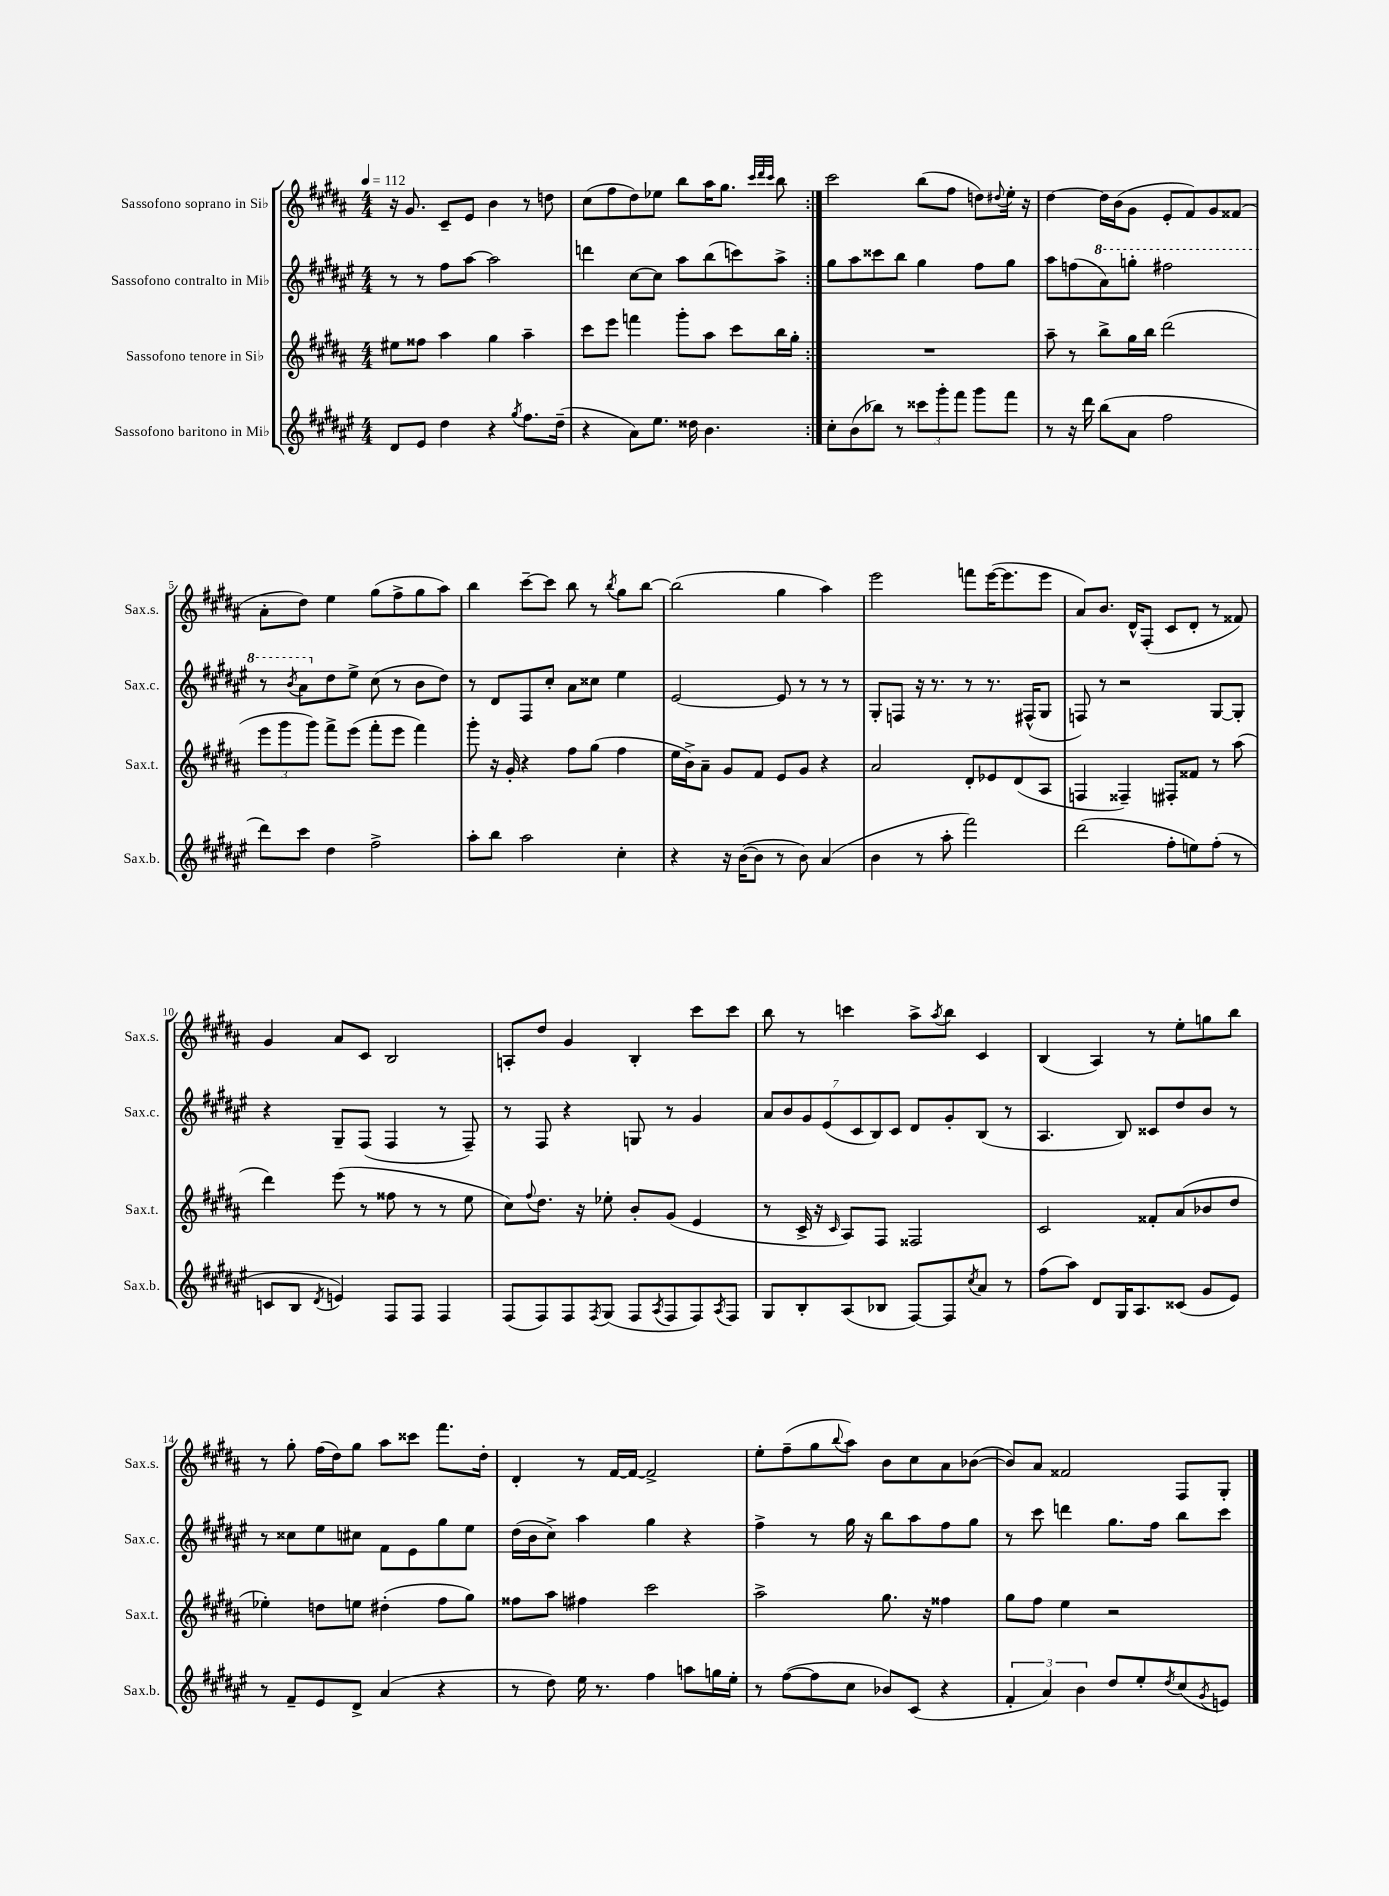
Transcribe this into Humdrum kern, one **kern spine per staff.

**kern	**kern	**kern	**kern
*staff4	*staff3	*staff2	*staff1
*clefG2	*clefG2	*clefG2	*clefG2
*k[f#c#g#d#a#e#]	*k[f#c#g#d#a#]	*k[f#c#g#d#a#e#]	*k[f#c#g#d#a#]
*M4/4	*M4/4	*M4/4	*M4/4
*MM112	*MM112	*MM112	*MM112
8d#	8ee#	8r	16r
.	.	.	8.g#
8e#	8ff##	8r	.
4dd#	4aa#	8ff#	8c#~
.	.	[8aa#	8e
4r	4gg#	2aa#]	4b
8qgg#	.	.	.
8.ff#	4aa#~	.	8r
.	.	.	8dd
(16dd#~	.	.	.
=	=	=	=
4r	8ccc#	4ddd	(8cc#
.	8eee	.	8ff#
8a#)	4fff	[8cc#	8dd#)
8.ee#	.	8cc#]	8ee-
.	8ggg#'	8aa#	8bb
16dd##	.	.	.
4.b	8aa#	(8bb	16aa#
.	.	.	8.gg#
.	8ccc#	8ccc)	.
.	.	.	32qqccc#
.	.	.	32qqddd#
.	.	.	32qqccc#
.	16bb	8aa#^	8bb
.	16gg#'	.	.
=:|!	=:|!	=:|!	=:|!
8cc#'	1r	8gg#	2ccc#
(8b	.	8aa#	.
8bb-)	.	8ccc##	.
8r	.	8bb	.
12ccc##	.	4gg#	(8bb
12ggg#'	.	.	.
.	.	.	8ff#
12fff#	.	.	.
8ggg#	.	8ff#	8dd)
.	.	.	8qqdd#
8fff#	.	8gg#	16ee'
.	.	.	16r
=	=	=	=
8r	8aa#~	8aa#	[4dd#
16r	8r	(8ff	.
16ddd#	.	.	.
(8bb	8bb^	8aa#)	16dd#]
.	.	.	(16b
8a#	16gg#	8ggg'	8g#
.	16bb	.	.
2ff#	(2ddd#	2fff#	8e'
.	.	.	8f#)
.	.	.	8g#
.	.	.	(8f##
=	=	=	=
8ddd#)	12eee	8r	8a#'
.	12ggg#	.	.
.	.	8qbb	.
8ccc#	.	8aa#	8dd#)
.	12ggg#)	.	.
4dd#	8fff#^	8dd#	4ee
.	(8eee	8ee#^	.
2ff#^	8fff#'	(8cc#	(8gg#
.	8eee	8r	8ff#^
.	4fff#)	8b	8gg#
.	.	8dd#)	8aa#)
=	=	=	=
8aa#'	8ggg#'	8r	4bb
8bb	16r	8d#	.
.	16g#'	.	.
2aa#	4r	8F#	[8ccc#~
.	.	8cc#'	8ccc#]
.	8ff#	8a#	8bb
.	(8gg#	8cc##	8r
.	.	.	8qbb
4cc#'	4ff#	4ee#	8gg#
.	.	.	[8bb
=	=	=	=
4r	16ee	[2e#	(2bb]
.	16b^)	.	.
.	8a#~	.	.
16r	8g#	.	.
([16b	.	.	.
8b]	8f#	.	.
8r	8e	8e#]	4gg#
8b)	8g#	8r	.
(4a#	4r	8r	4aa#)
.	.	8r	.
=	=	=	=
4b	2a#	8G#'	2eee
.	.	8F	.
8r	.	16r	.
.	.	8.r	.
8aa#'	.	.	.
2fff#)	8d#'	8r	8fff
.	8e-	8.r	([16eee
.	.	.	8.eee]
.	(8d#	.	.
.	.	(16F#^^	.
.	8A#	8G#	8eee
=	=	=	=
(2ddd#	4F	8F)	8a#)
.	.	8r	8.b
.	4F##~)	2r	.
.	.	.	16d#^^
.	.	.	(8F#'
8ff#'	8F#'	.	8c#
8ee)	8f##	.	8d#'
(8ff#'	8r	[8G#	8r
8r	(8aa#	8G#']	8f##)
=	=	=	=
8c	4ddd#)	4r	4g#
8B	.	.	.
8qd#	.	.	.
4e)	(8eee	8G#~	8a#
.	8r	(8F#	8c#
8F#	8ff##	4F#	2B
8F#	8r	.	.
4F#	8r	8r	.
.	8ee	8F#~)	.
=	=	=	=
(8F#	8cc#)	8r	8A'
.	8qqff#	.	.
8F#)	8.dd#	8F#	8dd#
8F#	.	4r	4g#
.	16r	.	.
8qF#	.	.	.
(8G#	8ee-'	.	.
8F#	8b'	8G	4B'
8qA#	.	.	.
8F#	(8g#	8r	.
8F#)	4e	4g#	8ccc#
8qA#	.	.	.
8F#	.	.	8ccc#
=	=	=	=
8G#	8r	14a#	8bb
.	.	14b	.
8B'	16c#^	.	8r
.	.	14g#	.
.	16r	.	.
.	.	(14e#	.
.	16qqc#	.	.
(8A#	8A#)	.	4ccc
.	.	14c#	.
.	.	14B)	.
8B-	8F#	.	.
.	.	14c#	.
[8F#)	2F##	8d#	8aa#^
.	.	.	8qaa#
8F#]	.	8g#'	8bb
8qcc#	.	.	.
8a#	.	(8B	4c#
8r	.	8r	.
=	=	=	=
(8ff#	2c#	4.A#	(4B
8aa#)	.	.	.
8d#	.	.	4A#)
16G#	.	8B)	.
8.A#	.	.	.
.	8f##'	8c##	8r
(8c##	(8a#	8dd#	8ee'
8g#	8b-	8b	8gg
8e#)	8dd#	8r	8bb
=	=	=	=
8r	4ee-')	8r	8r
8f#~	.	8cc##	8gg#'
8e#	8dd	8ee#	(16ff#
.	.	.	16dd#)
8d#^	8ee	8cc#	8gg#
(4a#	(4dd#'	8f#	8aa#
.	.	8e#	8ccc##
4r	8ff#	8gg#	8.fff#
.	8gg#)	8ee#	.
.	.	.	16dd#'
=	=	=	=
8r	8ff##	(16dd#	4d#'
.	.	16b	.
8dd#)	8aa#	8cc#^)	.
16ee#	4ff#	4aa#	8r
8.r	.	.	.
.	.	.	[16f#
.	.	.	16f#_
4ff#	2ccc#	4gg#	2f#^]
8aa	.	4r	.
16gg	.	.	.
16ee#'	.	.	.
=	=	=	=
8r	2aa#^	4ff#^	8ee'
([8ff#	.	.	(8ff#~
8ff#]	.	8r	8gg#
.	.	.	8qqbb
8cc#	.	16gg#	8aa#)
.	.	16r	.
8b-)	8.gg#	8bb	8b
(8c#	.	8aa#	8cc#
.	16r	.	.
4r	4ff##	8ff#	8a#
.	.	8gg#	([8b-
=	=	=	=
6f#'	8gg#	8r	8b-])
.	8ff#	8ccc#	8a#
6a#)	.	.	.
.	4ee	4ddd	2f##
6b	.	.	.
8dd#	2r	8.gg#	.
8ee#'	.	.	.
.	.	16ff#	.
8qdd#	.	.	.
(8cc#	.	8bb	8F#
8qg#	.	.	.
8e)	.	8ccc#	8G#'
==	==	==	==
*-	*-	*-	*-
